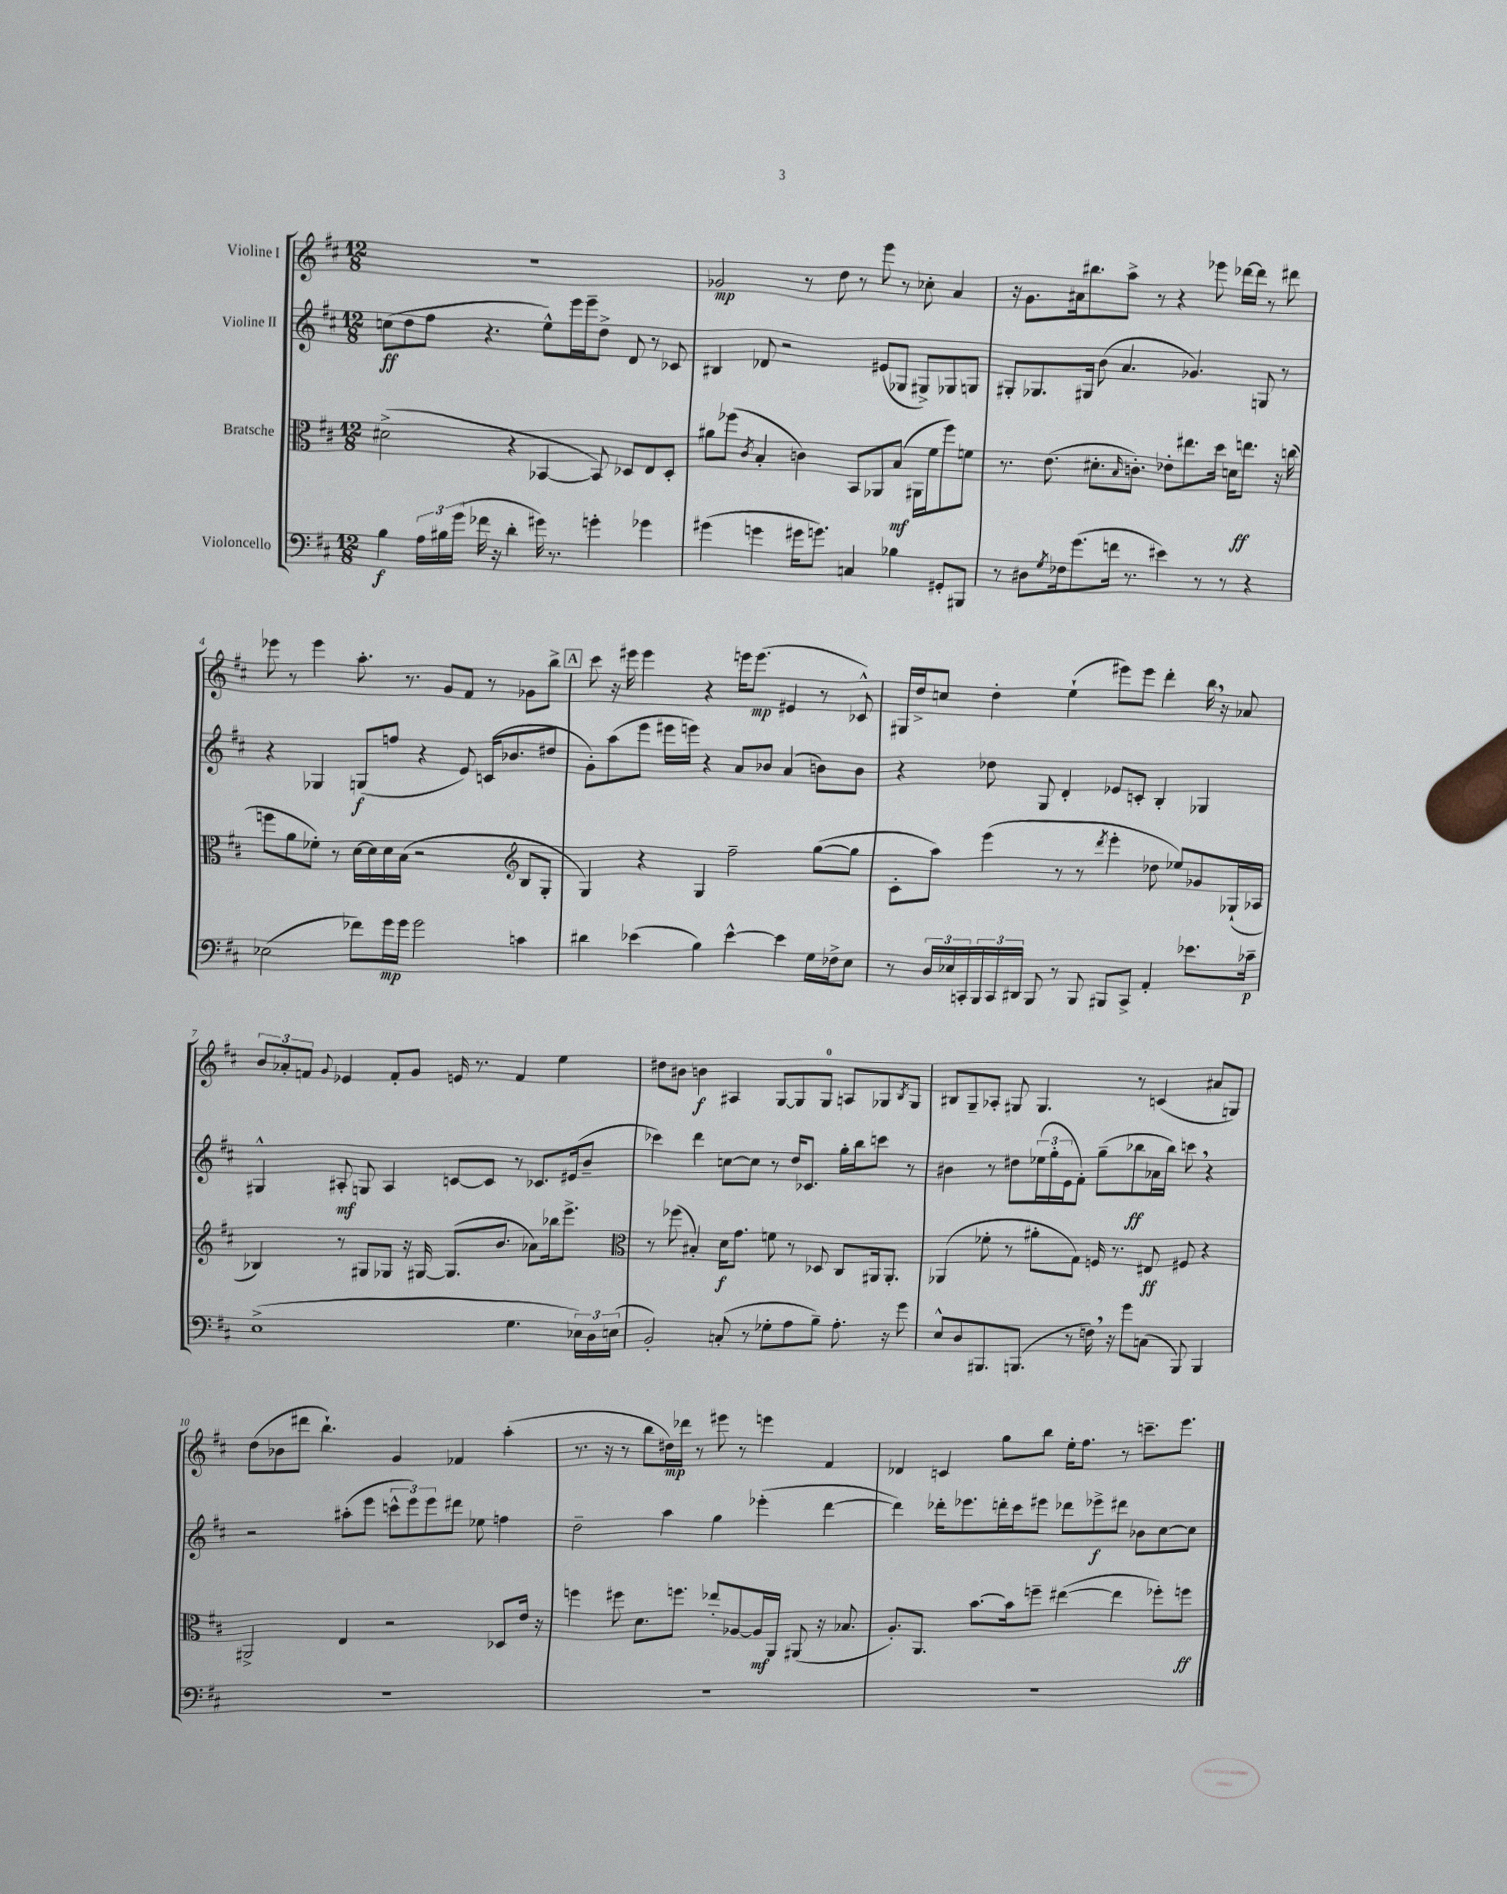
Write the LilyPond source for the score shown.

<<
\new StaffGroup <<
\new Staff = "s0" \with { instrumentName = "Violine I" } {
    \clef treble \key d \major \numericTimeSignature \time 12/8
    R1. |
    ges'2\mp r8 d''8 r8 e'''8 r8 ces''8-. a'4 |
    r16 g'8. ais'16 bis''8. a''8-> r8 r4 ees'''8 des'''16~ des'''16 r8 dis'''8 |
    ees'''8 r8 ees'''4 a''8.-. r8. g'8 fis'8 r8 ges'8 b''8-> |
    \mark \markup { \box "A" } cis'''8 r16 eis'''16 eis'''4 r4 e'''16 e'''8.\mp( eis'4 r8 ces'8-^) |
    gis16 d''16-> c''8 d''4-. e''4-!( eis'''8) eis'''8 d'''4-. b''16 \breathe r16 aes'8 |
    \tuplet 3/2 { b'8 aes'8-. f'8 } \appoggiatura { g'8 } ees'4 f'8-. g'8 e'16 r8. f'4 e''4 |
    dis''8 bis'8 b'4\f ais4 g8~ g8 g8-0 a8 ges8 \acciaccatura { b8 } ges8 |
    bis8 g8-- aes8-. gis8 gis4. r8 c'4( ais'8 g8) |
    d''8( bes'8 dis'''8 b''4.-!) g'4 fes'4 a''4-.( |
    r8. r16 r8 b''8 dis''16\mp) des'''16 r8 eis'''8 r8 e'''4 fis'4 |
    des'4 c'4 g''8 b''8 e''16-. fis''8. r8 c'''8.-- e'''8. \bar "|." |
}
\new Staff = "s1" \with { instrumentName = "Violine II" } {
    \clef treble \key d \major \numericTimeSignature \time 12/8
    c''8\ff( d''8 fis''8 r4. e''8-^) e'''16 e'''16-- d''8-> d'8 r8 ces'8 |
    bis4 des'8 r2 eis'8( ges8 gis8->) ges8 g8 |
    gis8-. ges8. gis16 b'8( a'4. ges'4.) g8 r8 |
    r4 ges4 g8\f( f''8 r4 e'8) c'16( bes'8. dis''8 |
    \mark \markup { \box "A" } g'8-.) a''8( e'''8 eis'''16 e'''16) r4 a'8 bes'8 a'4( b'8) b'8 |
    r4 des''8 g8 d'4-. ees'8 c'8-. b4-. ges4 |
    gis4-^ ais8-.\mf g8 ais4 c'8~ c'8 r8 ces'8. eis'16( b'8-- |
    ces'''4) d'''4 c''8~ c''8 r8 d''16 ces'8. g''16-. b''16 c'''8 r8 |
    bis'4 r8 dis''8 \tuplet 3/2 { ees''16( g''16-. e'16 } fis'8-.) g''8--( bes''8\ff aes'16 bes''16) c'''8 \breathe r4 |
    r2 ais''8-.( e'''8 \tuplet 3/2 { c'''8-^ e'''8) e'''8 } dis'''8 ees''8 f''4 |
    d''2-- a''4 g''4 ees'''4-.( d'''4~ |
    d'''4) des'''16-. ees'''8. d'''16-. cis'''16 eis'''8 des'''8 ees'''8->\f dis'''8 bes'8 cis''8~ cis''8 \bar "|." |
}
\new Staff = "s2" \with { instrumentName = "Bratsche" } {
    \clef alto \key d \major \numericTimeSignature \time 12/8
    dis'2->( r4 bes,4~ bes,8) des8 e8 des8-. |
    ais'8 fes''8( \acciaccatura { cis'8 } b4-. c'4) b,8 aes,8 b8\mf( ais,16 fis'16 fes''8) f'8 |
    r8. e'8.( dis'8.-. \grace { b16 } c'8.-.) ees'8-. eis''8. d''16 d'16 e''8.\ff r16 c''16( |
    f''8 a'8 fes'8-.) r8 d'16~ d'16 d'16 b16( r2 \clef treble b8 g8-. |
    \mark \markup { \box "A" } g4) r4 g4 fis''2-- g''8~( g''8 |
    cis'8-. a''8) e'''4( r8 r8 \acciaccatura { d'''8 } e'''4-. des''8 ees''8) ges'8 ges16-!( aes16 |
    bes4) r8 gis8 ges8 r16 gis16~ gis8.( b'8. aes'8) bes''16 e'''8.-> |
    \clef alto r8 fes''8( bis4-.) d'16\f g'8. f'8 r8 des8 cis8 ais,16 ais,8.-. |
    aes,4( fes'8-. r8 ais'8-. g8) f16 r8. eis8\ff fis8 r4 |
    ais,2-> e4 r2 des8 e'16 r16 |
    f''4 fis''8 d'8. f''8. ees''8-. aes8~ aes16\mf a,16 ais,8( r16 bes8. |
    a8.-.) a,8. b'8.~ b'16 f''8-- eis''4~( eis''4 fes''8-.) f''8\ff \bar "|." |
}
\new Staff = "s3" \with { instrumentName = "Violoncello" } {
    \clef bass \key d \major \numericTimeSignature \time 12/8
    b4\f \tuplet 3/2 { a16 bis16 g'16( } fes'16 r16 d'4-. gis'16) r8. g'4-. ges'4 |
    gis'4( g'4 gis'16 g'8.) c4 bes4 gis,8-. bis,,8 |
    r8 dis8 \acciaccatura { g8 } fes16 g'8.( f'16 r8. eis'4) r8 r8 r4 |
    ees2( fes'8) g'16\mp g'16 g'2 c'4 |
    \mark \markup { \box "A" } dis'4 ees'4( b4) ees'4~-^ ees'4 g16 fes16-> e8 |
    r8 \tuplet 3/2 { d16 ees16 c,16-. } \tuplet 3/2 { b,,16 c,16 dis,16 } b,,8 r8 b,,8 bis,,8 c,8-> a,4-. ees'8. ces'16--\p |
    e1->( g4. \tuplet 3/2 { ees16) d16 e16( } |
    b,2-.) c8-.( r8 ges8-. a8 b8--) a8.-. r16 g'8 |
    e8-^ d8 bis,,8. b,,8.( r8 f16) \breathe r16 g'8 c8( b,,8) b,,4 |
    R1. |
    R1. |
    R1. \bar "|." |
}
>>
>>
